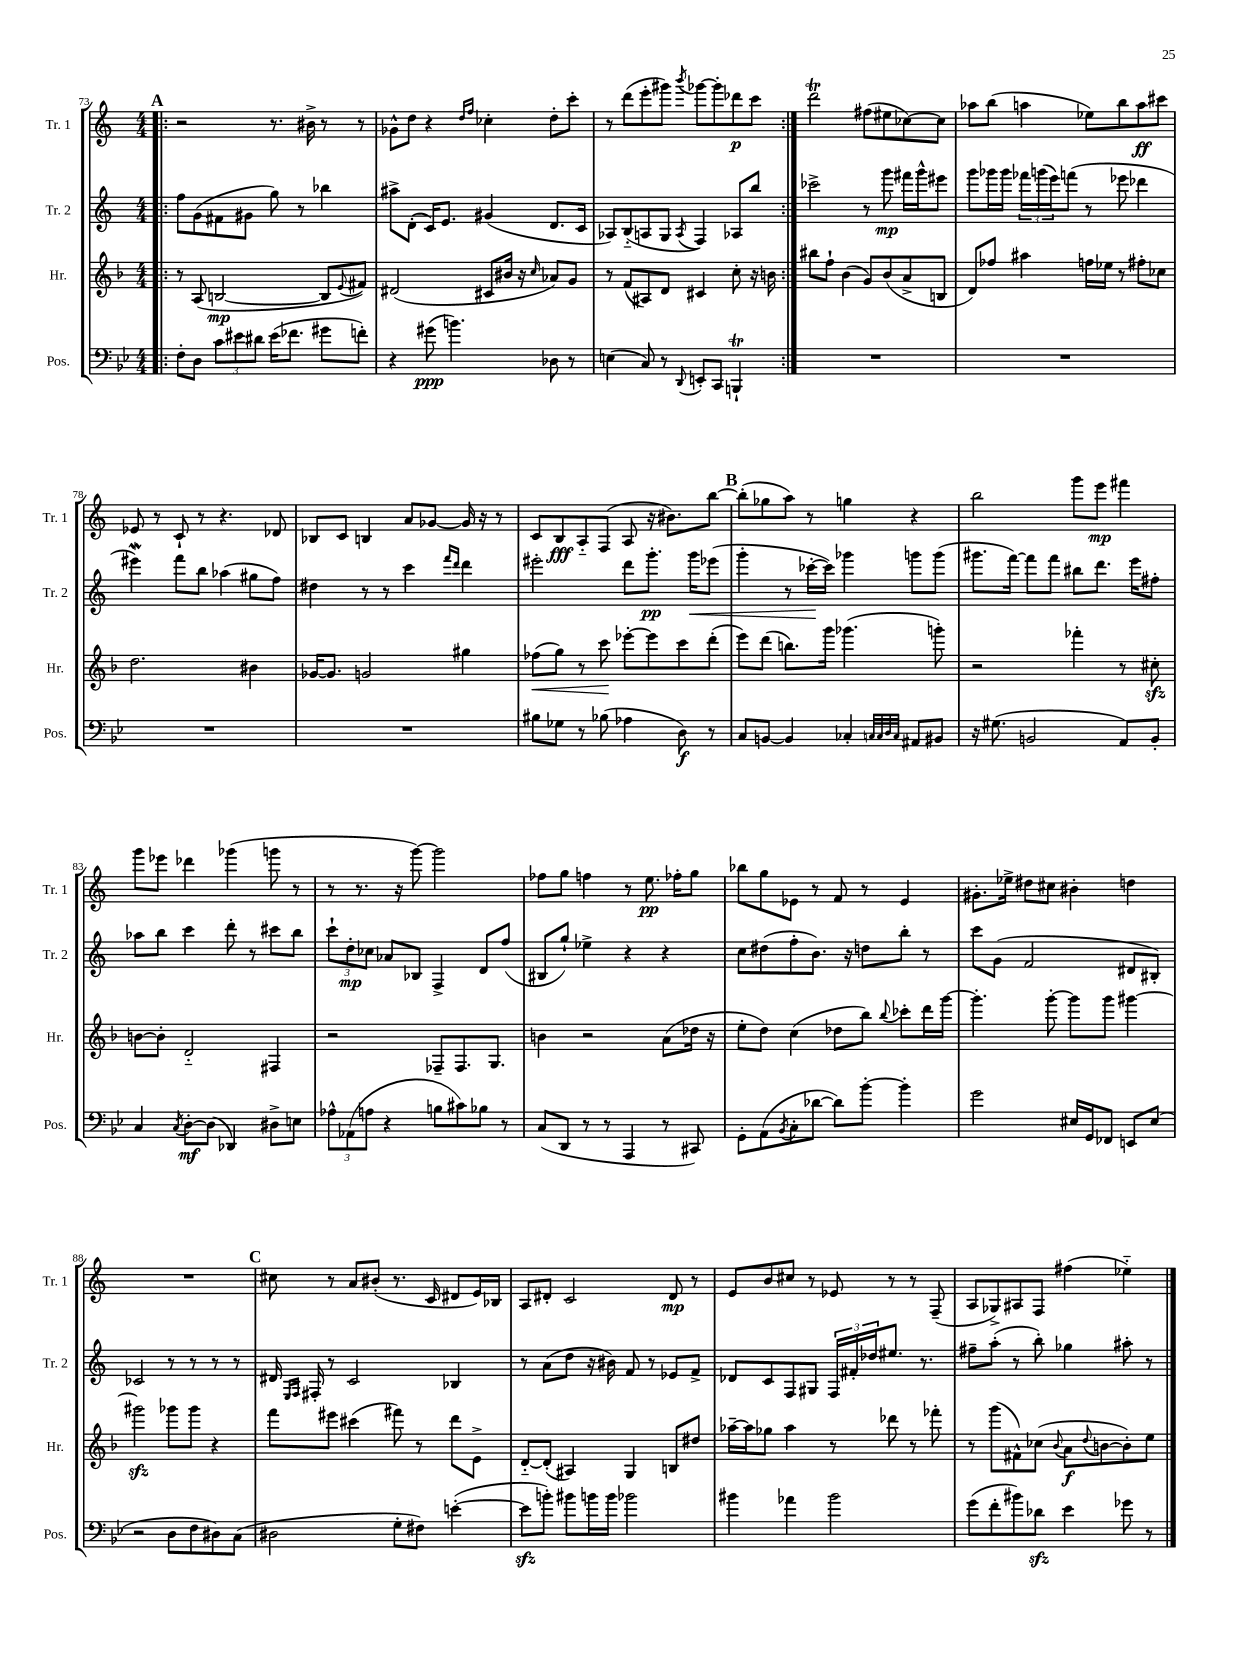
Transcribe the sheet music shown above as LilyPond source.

<<
\new StaffGroup <<
\new Staff = "s0" \with { instrumentName = "Tr. 1" shortInstrumentName = "Tr. 1" } {
    \clef treble \key c \major \numericTimeSignature \time 4/4
    \repeat volta 2 { \mark \markup { \bold "A" } \bar ".|:" r2 r8. bis'16-> r8 r8 |
    ges'8-^ d''8 r4 \grace { d''16 f''16 } ces''4-. d''8-. c'''8-. |
    r8 d'''8( e'''8-. gis'''8) \acciaccatura { b'''8 } ges'''8~ ges'''8-. des'''8\p c'''8 | }
    d'''2\trill fis''8( eis''8 ces''8~) ces''8 |
    aes''8 b''8( a''4 ees''8) b''8 a''8\ff cis'''8 |
    ees'8 r8 c'8-! r8 r4. des'8 |
    bes8 c'8 b4 a'8 ges'8~ ges'16 r16 r8 |
    c'8 b8\fff a8-_ f8( a8 r16 bis'8.) b''8~ |
    \mark \markup { \bold "B" } b''8-.( ges''8 a''8) r8 g''4 r4 |
    b''2 g'''8 e'''8\mp fis'''4 |
    g'''8 ees'''8 des'''4 ges'''4( g'''8 r8 |
    r8 r8. r16 g'''8~) g'''2 |
    fes''8 g''8 f''4 r8 e''8.\pp fes''16-. g''8 |
    bes''8 g''8 ees'8 r8 f'8 r8 ees'4 |
    gis'8.-. ees''16-> dis''8 cis''8 bis'4-. d''4 |
    R1 |
    \mark \markup { \bold "C" } cis''8 r8 a'8 bis'8-.( r8. c'16 dis'8 e'16) bes16 |
    a8 dis'8-. c'2 dis'8\mp r8 |
    e'8 b'8 cis''8 r8 ees'8 r8 r8 f8--( |
    a8 ges8->) ais8 f8 fis''4( ees''4-_) \bar "|." |
}
\new Staff = "s1" \with { instrumentName = "Tr. 2" shortInstrumentName = "Tr. 2" } {
    \clef treble \key c \major \numericTimeSignature \time 4/4
    \repeat volta 2 { \mark \markup { \bold "A" } \bar ".|:" f''8 g'8( fis'8 gis'8 g''8) r8 bes''4 |
    ais''8-> d'8-.( c'16) e'8. gis'4( d'8. c'16 |
    aes8) b8-_( a8 g8 \acciaccatura { a8 } f4) aes8 b''8 | }
    ces'''2-> r8 g'''8\mp fis'''16 g'''16-^ eis'''8 |
    g'''8 ges'''16 ges'''16 \tuplet 3/2 { fes'''16 g'''16( e'''16) } f'''8( r8 ees'''8 des'''4 |
    eis'''4\mordent) f'''8 b''8 aes''4( gis''8 f''8) |
    dis''4 r8 r8 c'''4 \grace { f'''16 d'''16 } d'''4 |
    eis'''2-. d'''8 g'''8.-.\pp g'''16\< ees'''8( |
    \mark \markup { \bold "B" } g'''4-. r8 ces'''16~-.\! ces'''16) ges'''4 g'''8 g'''8( |
    gis'''8. f'''16~) f'''8 f'''8 bis''8 d'''8. e'''16 fis''8-. |
    aes''8 b''8 c'''4 d'''8-. r8 cis'''8 b''8 |
    \tuplet 3/2 { c'''8-! d''8-.\mp ces''8 } aes'8 bes8 f4-> d'8 f''8( |
    bis8 g''8-!) ees''4-> r4 r4 |
    c''8 dis''8( f''8-. b'8.) r16 d''8 b''8-. r8 |
    c'''8 g'8( f'2 dis'8 bis8-.) |
    ces'2 r8 r8 r8 r8 |
    \mark \markup { \bold "C" } dis'16 \grace { e16 f16 } fis16-. r8 c'2 bes4 |
    r8 a'8( d''8 r16 bis'16) f'8 r8 ees'8 f'8-> |
    des'8 c'8 f8 gis8 \tuplet 3/2 { f16 fis'16-. des''16 } eis''8. r8. |
    fis''8-- a''8-.( r8 b''8-.) ges''4 ais''8-. r8 \bar "|." |
}
\new Staff = "s2" \with { instrumentName = "Hr." shortInstrumentName = "Hr." } {
    \clef treble \key f \major \numericTimeSignature \time 4/4
    \repeat volta 2 { \mark \markup { \bold "A" } \bar ".|:" r8 a8( b2~\mp b8 \appoggiatura { e'8 } fis'8) |
    dis'2( cis'8 bis'16 r16 \grace { c''16 } aes'8) g'8 |
    r8 f'8( ais8) d'8 cis'4 c''8-. r16 b'16 | }
    bis''8 f''8-! bes'4( g'8) bes'8( a'8-> b8 |
    d'8) fes''8 ais''4 f''16 ees''16 r8 fis''8-. ces''8 |
    d''2. bis'4 |
    ges'16~ ges'8. g'2 gis''4 |
    fes''8\<( g''8) r8 c'''8\! ees'''8~-. ees'''8 c'''8 d'''8-.( |
    \mark \markup { \bold "B" } e'''8) d'''8( b''8.) g'''16 ges'''4.( g'''8-.) |
    r2 fes'''4-. r8 cis''8-.\sfz |
    b'8~ b'8-. d'2-_ fis4 |
    r2 fes8-- fes8. g8. |
    b'4 r2 a'8( des''16 r16 |
    e''8-. d''8) c''4( des''8 bes''8) \appoggiatura { bes''8 } ces'''8-. d'''16 g'''16~ |
    g'''4.-. g'''8~-. g'''8 g'''8 gis'''4~ |
    gis'''2\sfz ges'''8 ges'''8 r4 |
    \mark \markup { \bold "C" } f'''8 eis'''8 cis'''4( fis'''8) r8 d'''8 e'8-> |
    d'8~-_ d'8-.( ais4) g4 b8 dis''8 |
    aes''16~-- aes''16 ges''8 aes''4 r8 des'''8 r8 fes'''8-. |
    r8 g'''8( fis'8-^) ces''8( \appoggiatura { bes'8 } a'8\f \appoggiatura { d''8 } b'8~ b'8-.) e''8 \bar "|." |
}
\new Staff = "s3" \with { instrumentName = "Pos." shortInstrumentName = "Pos." } {
    \clef bass \key bes \major \numericTimeSignature \time 4/4
    \repeat volta 2 { \mark \markup { \bold "A" } \bar ".|:" f8-. d8 \tuplet 3/2 { c'8 eis'8 dis'8 } eis'16( fes'8. gis'8 f'8-.) |
    r4 gis'8\ppp( b'4.) des8 r8 |
    e4( c8) r8 \appoggiatura { d,8 } e,8-. c,8 b,,4-!\trill | }
    R1 |
    R1 |
    R1 |
    R1 |
    bis8 ges8 r8 bes8( aes4 d8\f) r8 |
    \mark \markup { \bold "B" } c8 b,8~ b,4 ces4-. \grace { c32 c32 d32 c32 } ais,8 bis,8 |
    r16 gis8.( b,2 a,8) b,8-. |
    c4 \acciaccatura { c8 } d8~-.\mf d8( des,4) dis8-> e8 |
    \tuplet 3/2 { aes8-^ aes,8( a8 } r4 b8 cis'8) bes8 r8 |
    c8( d,8 r8 r8 a,,4 r8 cis,8) |
    g,8-. a,8( \acciaccatura { bes,8 } c8-. des'8~ des'8) bes'8~-. bes'4-. |
    g'2 eis16 g,16 fes,8 e,8 eis8( |
    r2 d8 f8 dis8) c8( |
    \mark \markup { \bold "C" } dis2 g8-. fis8) e'4~-.( |
    e'8\sfz b'8-.) bis'8 b'16 b'16 bes'2 |
    bis'4 aes'4 bis'2 |
    g'8( f'8-. bis'8) des'8\sfz ees'4 ges'8 r8 \bar "|." |
}
>>
>>
\layout { \context { \Score currentBarNumber = #73 } }
